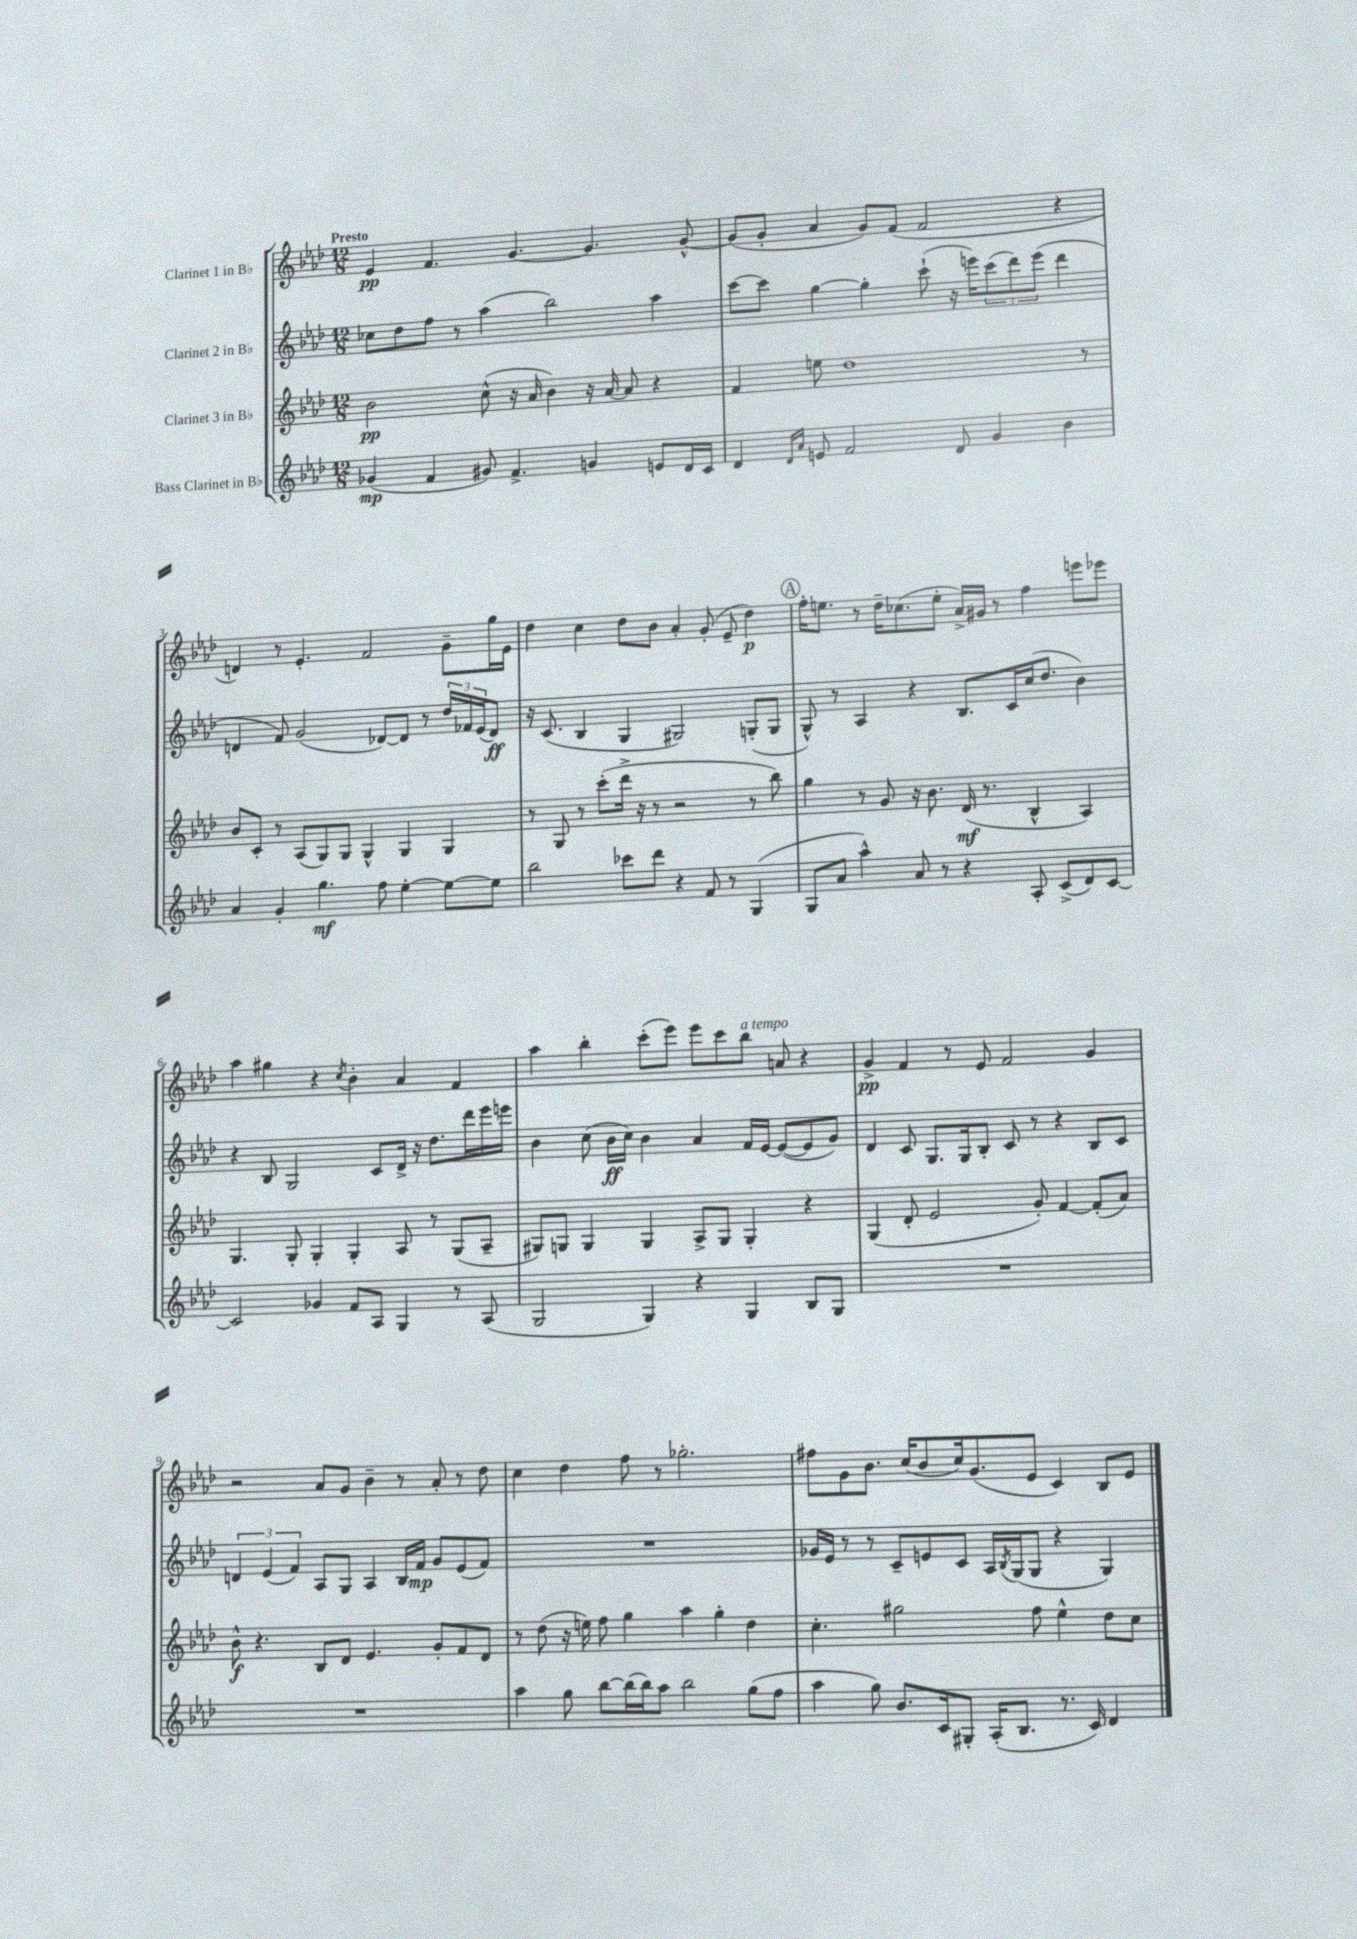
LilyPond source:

<<
\new StaffGroup <<
\new Staff = "s0" \with { instrumentName = "Clarinet 1 in Bb" } {
    \clef treble \key aes \major \numericTimeSignature \time 12/8 \tempo "Presto"
    ees'4\pp f'4. g'4.~ g'4. g'8~-^ |
    g'8( g'8-. aes'4 g'8) f'8( f'2 r4 |
    d'4) r8 ees'4.-. f'2 g'8-- g''16 ees'16 |
    des''4 c''4 des''8 bes'8 aes'4-. g'8-.( ees'8-- des''4\p) |
    \mark \markup { \circle "A" } f''16-. e''8. r8 des''16-- ces''8.( e''8-. aes'16->) gis'16 r8 f''4 e'''8 ees'''8 |
    aes''4 gis''4 r4 \acciaccatura { c''8 } bes'4-. aes'4 f'4 |
    aes''4 bes''4-. c'''8-.( ees'''8) ees'''8 c'''8 bes''8^\markup { \italic "a tempo" } a'8 r4 |
    g'4->\pp f'4 r8 ees'8 f'2 g'4 |
    r2 aes'8 g'8 bes'4-- r8 aes'8-. r8 des''8 |
    c''4 des''4 f''8 r8 ges''2.-. |
    fis''8 g'8 bes'8. c''16( bes'8 c''16) g'8.( ees'8 c'4) bes8 ees'8 \bar "|." |
}
\new Staff = "s1" \with { instrumentName = "Clarinet 2 in Bb" } {
    \clef treble \key aes \major \numericTimeSignature \time 12/8
    ces''8 des''8 f''8 r8 aes''4( bes''2) aes''4 |
    c'''8~ c'''8 g''4~ g''4-. c'''8-!( r16 e'''16) \tuplet 3/2 { c'''8( des'''8) e'''8( } des'''4 |
    d'4 f'8) g'2( des'8~) des'8 r8 \tuplet 3/2 { des''16 fes'16 ees'16( } des'8\ff) |
    r16 c'8.( bes4 g4 gis2) g8-.( g8 |
    \mark \markup { \circle "A" } g8-^) r8 aes4 r4 bes8. c'16 c''16( des''8. bes'4) |
    r4 bes8 g2 c'8 des'16-> r16 des''8. des'''16 ees'''16 e'''16 |
    bes'4 c''8( bes'16\ff c''16) bes'4 aes'4 f'16 ees'16~ ees'8~( ees'8 g'8) |
    des'4 c'8 g8. g16 bes8-. c'8 r8 r4 bes8 c'8 |
    \tuplet 3/2 { d'4 ees'4( f'4) } aes8 g8 aes4 bes16 f'16\mp g'8 ees'8( f'8) |
    R1. |
    ges'16 ees'16 r8 r8 c'8-- e'8 c'8 aes16 \acciaccatura { bes8 } g16( g8 r4 g4) \bar "|." |
}
\new Staff = "s2" \with { instrumentName = "Clarinet 3 in Bb" } {
    \clef treble \key aes \major \numericTimeSignature \time 12/8
    bes'2\pp c''8-^( r16 aes'16 bes'4) r16 aes'16~ aes'8 r4 |
    f'4 e''8 des''1 r8 |
    bes'8 c'8-. r8 aes8( g8) g8 g4-^ g4 g4 |
    r8 g8 r8 c'''8-.( des'''16-> r16 r8 r2 r8 bes''8) |
    \mark \markup { \circle "A" } g''4 r8 g'8 r16 bes'8. des'16\mf( r8. bes4-^ aes4) |
    g4. g8-. g4-. g4-. aes8 r8 g8( aes8-- |
    gis8) g8 g4 g4 aes8-> g8 g4-. r4 |
    g4( des'8-. ees'2 g'8-.) f'4~ f'8-.( aes'8) |
    bes'8-^\f r4. bes8 des'8 ees'4. g'8-. f'8 des'8 |
    r8 des''8( r16 e''16) f''8 g''4 aes''4 g''4-. des''4 |
    c''4.-. gis''2 f''8 ees''4-^ des''8 c''8 \bar "|." |
}
\new Staff = "s3" \with { instrumentName = "Bass Clarinet in Bb" } {
    \clef treble \key aes \major \numericTimeSignature \time 12/8
    ges'4\mp( f'4 gis'8) f'4.-> g'4 e'8 des'16 c'16 |
    des'4 \grace { des'16 aes'16 } e'8 f'2 des'8 g'4 bes'4 |
    aes'4 g'4-. g''4.\mf f''8 ees''4~-. ees''8~ ees''8 |
    bes''2 ces'''8 des'''8 r4 f'8 r8 g4( |
    \mark \markup { \circle "A" } g8 aes'8 aes''4-^) aes'8 r8 r4 aes8-. c'8->( des'8) c'8~ |
    c'2 ges'4 f'8 aes8 g4 r8 aes8( |
    g2 g4) r4 g4 bes8 g8 |
    R1. |
    R1. |
    aes''4 g''8 bes''8~ bes''16( bes''16) aes''8 bes''2 g''8( f''8 |
    aes''4 g''8) bes'8. c'16 gis8-. aes16-.( bes8. r8. c'16) des'4 \bar "|." |
}
>>
>>
